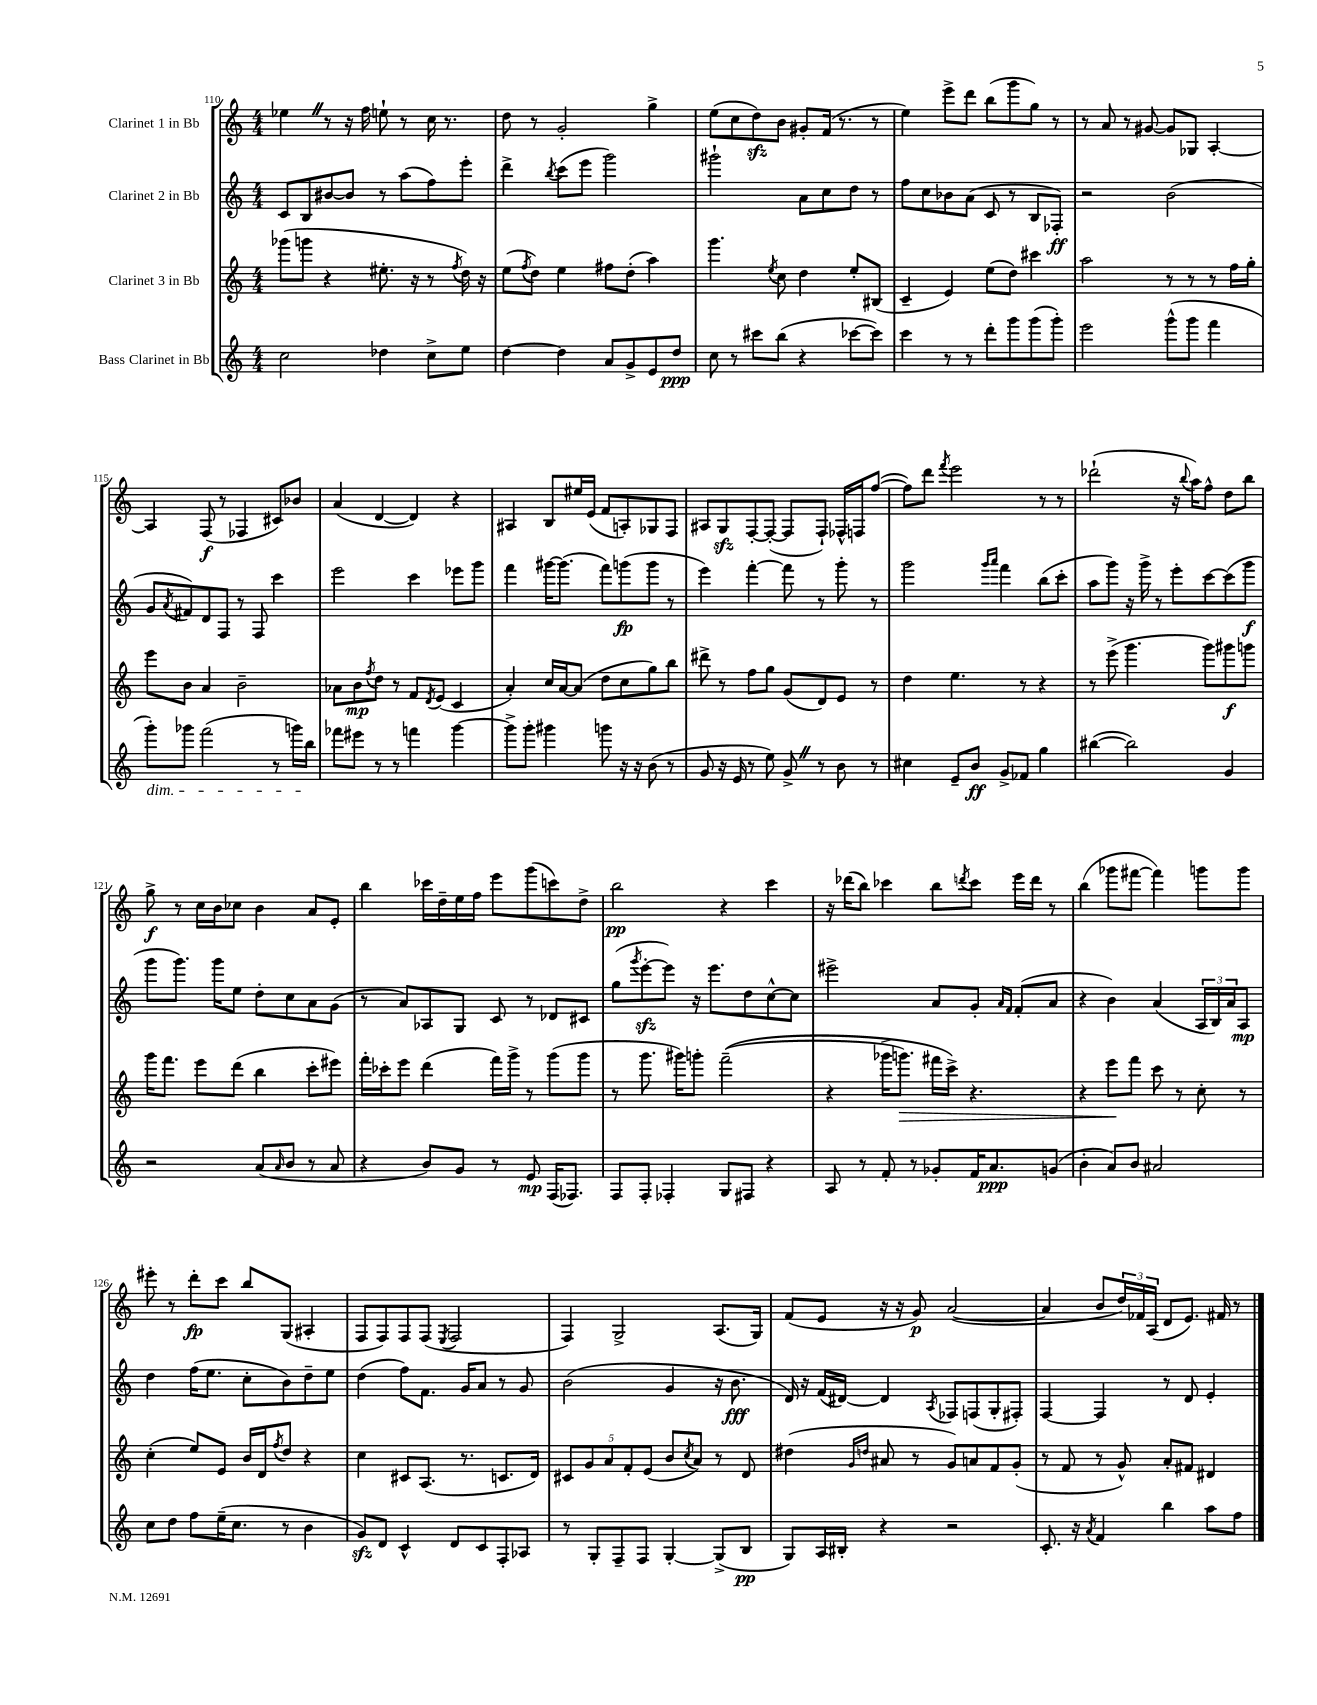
<<
\new StaffGroup <<
\new Staff = "s0" \with { instrumentName = "Clarinet 1 in Bb" } {
    \clef treble \key c \major \numericTimeSignature \time 4/4
    ees''4 \once \override BreathingSign.text = \markup { \musicglyph "scripts.caesura.straight" } \breathe r8 r16 f''16 e''8-! r8 c''16 r8. |
    d''8 r8 g'2-. g''4-> |
    e''8( c''8 d''8\sfz) b'8 gis'8-. f'16( r8. r8 |
    e''4) e'''8-> d'''8 b''8( g'''8 g''8) r8 |
    r8 a'8 r8 gis'8~ gis'8 ges8 a4~-. |
    a4 f8\f( r8 fes4 cis'8) bes'8 |
    a'4( d'4~ d'4) r4 |
    ais4 b8 eis''16 e'16( f'8 a8-.) ges8 f8 |
    ais8 g8\sfz f8~-. f8~-.( f8 f8-!) fes16-^ f16 f''8~( |
    f''8) d'''8 \acciaccatura { f'''8 } e'''2 r8 r8 |
    des'''2-!( r16 \appoggiatura { b''8 } a''16) f''8-^ d''8 b''8 |
    g''8->\f r8 c''16 b'16 ces''8 b'4 a'8 e'8-. |
    b''4 ces'''16 d''16-- e''16 f''16 e'''8 g'''8( c'''8) d''8-> |
    b''2\pp r4 c'''4 |
    r16 des'''16( b''8) ces'''4 b''8 \acciaccatura { d'''8 } ces'''8 e'''16 d'''16 r8 |
    b''4( ges'''8 fis'''8~ fis'''4) g'''8 g'''8 |
    eis'''8-. r8 d'''8-.\fp c'''8 b''8 g8( ais4-. |
    f8 f8) f8 f8( \acciaccatura { e8 } f2 |
    f4) g2-> a8.( g16) |
    f'8( e'8 r16 r16 g'8\p) a'2~( |
    a'4 b'8 \tuplet 3/2 { d''16) fes'16 a16( } d'8 e'8.) fis'16 r8 \bar "|." |
}
\new Staff = "s1" \with { instrumentName = "Clarinet 2 in Bb" } {
    \clef treble \key c \major \numericTimeSignature \time 4/4
    c'8 b8 bis'8~ bis'8 r8 a''8( f''8) e'''8-. |
    d'''4-> \acciaccatura { b''8 } c'''8( e'''8 g'''2) |
    gis'''2-! a'8 c''8 d''8 r8 |
    f''8 c''8 bes'8 a'8( c'8 r8 b8 fes8-.\ff) |
    r2 b'2( |
    g'8 \acciaccatura { a'8 } fis'8) d'8 f8 r8 f8 c'''4 |
    e'''2 c'''4 ees'''8 g'''8 |
    f'''4 gis'''16~ gis'''8.( f'''8) g'''8\fp( g'''8 r8 |
    e'''4) f'''4~-. f'''8 r8 g'''8-. r8 |
    g'''2 \grace { g'''16 a'''16 } f'''4 b''8( c'''8-. |
    a''8 g'''8) r16 g'''16-> r8 e'''8-. c'''8~ c'''8( g'''8\f |
    g'''8 g'''8.) g'''16 e''8 d''8-. c''8 a'8 g'8( |
    r8 a'8) aes8 g8 c'8 r8 des'8 cis'8 |
    g''8( \acciaccatura { g'''8 } e'''8~-.\sfz e'''8) r16 e'''8. d''8 c''8~-^ c''8 |
    eis'''2-> a'8 g'8-. \grace { a'16 f'16 } f'8-.( a'8 |
    r4 b'4) a'4( \tuplet 3/2 { a16 b16) a'16 } a8\mp |
    d''4 f''16( e''8. c''8-. b'8) d''8-- e''8 |
    d''4( f''8) f'8. g'16 a'8 r8 g'8 |
    b'2( g'4 r16 b'8.\fff |
    d'16) r16 f'16( dis'16~) dis'4 \acciaccatura { a8 } fes8 f8( g8-. fis8-.) |
    f4~ f4 r8 d'8 e'4-. \bar "|." |
}
\new Staff = "s2" \with { instrumentName = "Clarinet 3 in Bb" } {
    \clef treble \key c \major \numericTimeSignature \time 4/4
    ges'''8( g'''8 r4 eis''8.-. r16 r8 \acciaccatura { f''8 } d''16) r16 |
    e''8( \acciaccatura { f''8 } d''8) e''4 fis''8 d''8-.( a''4) |
    g'''4. \acciaccatura { e''8 } c''8 d''4 e''8-. bis8( |
    c'4-- e'4) e''8( d''8) cis'''4 |
    a''2 r8 r8 r8 f''16 g''16-. |
    e'''8 b'8 a'4 b'2-- |
    aes'8 b'8\mp \acciaccatura { f''8 } d''8 r8 f'8 \acciaccatura { d'8 } e'8( c'4 |
    a'4-.) c''16 a'16~ a'8( d''8 c''8 g''8) b''8 |
    dis'''8-> r8 f''8 g''8 g'8( d'8) e'8 r8 |
    d''4 e''4. r8 r4 |
    r8 e'''8->( g'''4. g'''8) gis'''8\f g'''8 |
    g'''16 f'''8. e'''8 d'''8( b''4 c'''8-. eis'''8) |
    f'''16-. ces'''16-. e'''8 d'''4( f'''16) g'''16-> r8 g'''8( g'''8 |
    r8 g'''8. gis'''16) g'''8-. f'''2--(\( |
    r4 ges'''16-> g'''8.\>) fis'''16 c'''16->\) r4. |
    r4 e'''8\! f'''8 c'''8 r8 c''8-. r8 |
    c''4-.( e''8) e'8 b'16 d'16 \acciaccatura { f''8 } d''8 r4 |
    c''4 cis'8 a8.( r8. c'8. d'16) |
    \tuplet 5/4 { cis'8 g'8 a'8 f'8-. e'8( } b'8 \acciaccatura { c''8 } a'8) r8 d'8 |
    dis''4( \grace { g'16 d''16 } ais'8 r8 g'8) a'8 f'8 g'8-.( |
    r8 f'8 r8 g'8-^) a'8-. fis'8 dis'4 \bar "|." |
}
\new Staff = "s3" \with { instrumentName = "Bass Clarinet in Bb" } {
    \clef treble \key c \major \numericTimeSignature \time 4/4
    c''2 des''4 c''8-> e''8 |
    d''4~ d''4 a'8 g'8-> e'8 d''8\ppp |
    c''8 r8 cis'''8 b''8( r4 ces'''8~ ces'''8) |
    c'''4 r8 r8 d'''8-. g'''8 g'''8( g'''8-.) |
    e'''2 g'''8-^( g'''8 f'''4 |
    g'''8-.\dim) ges'''8 f'''2( r8 g'''16) b''16\! |
    fes'''8 eis'''8 r8 r8 f'''4 g'''4~ |
    g'''8-> g'''8-. gis'''4 g'''8 r16 r16 b'8( r8 |
    g'8 r16 e'16 r8 e''8) g'8-> \once \override BreathingSign.text = \markup { \musicglyph "scripts.caesura.straight" } \breathe r8 b'8 r8 |
    cis''4 e'8-- b'8\ff g'8-> fes'8 g''4 |
    bis''4~( bis''2) g'4 |
    r2 a'8( \grace { a'16 } b'8 r8 a'8 |
    r4 b'8) g'8 r8 e'8\mp f16( fes8.) |
    f8 f8-. fes4-. g8 fis8 r4 |
    a8 r8 f'8-. r8 ges'8-. f'16 a'8.\ppp g'8( |
    b'4-. a'8) b'8 ais'2 |
    c''8 d''8 f''8 e''16--( c''8. r8 b'4 |
    g'8\sfz) d'8 c'4-^ d'8 c'8 f8-. aes8 |
    r8 g8-. f8-- f8 g4~-. g8->( b8\pp |
    g8) a16 bis16-. r4 r2 |
    c'8.-. r16 \acciaccatura { a'8 } f'4 b''4 a''8 f''8 \bar "|." |
}
>>
>>
\layout { \context { \Score currentBarNumber = #110 } }
